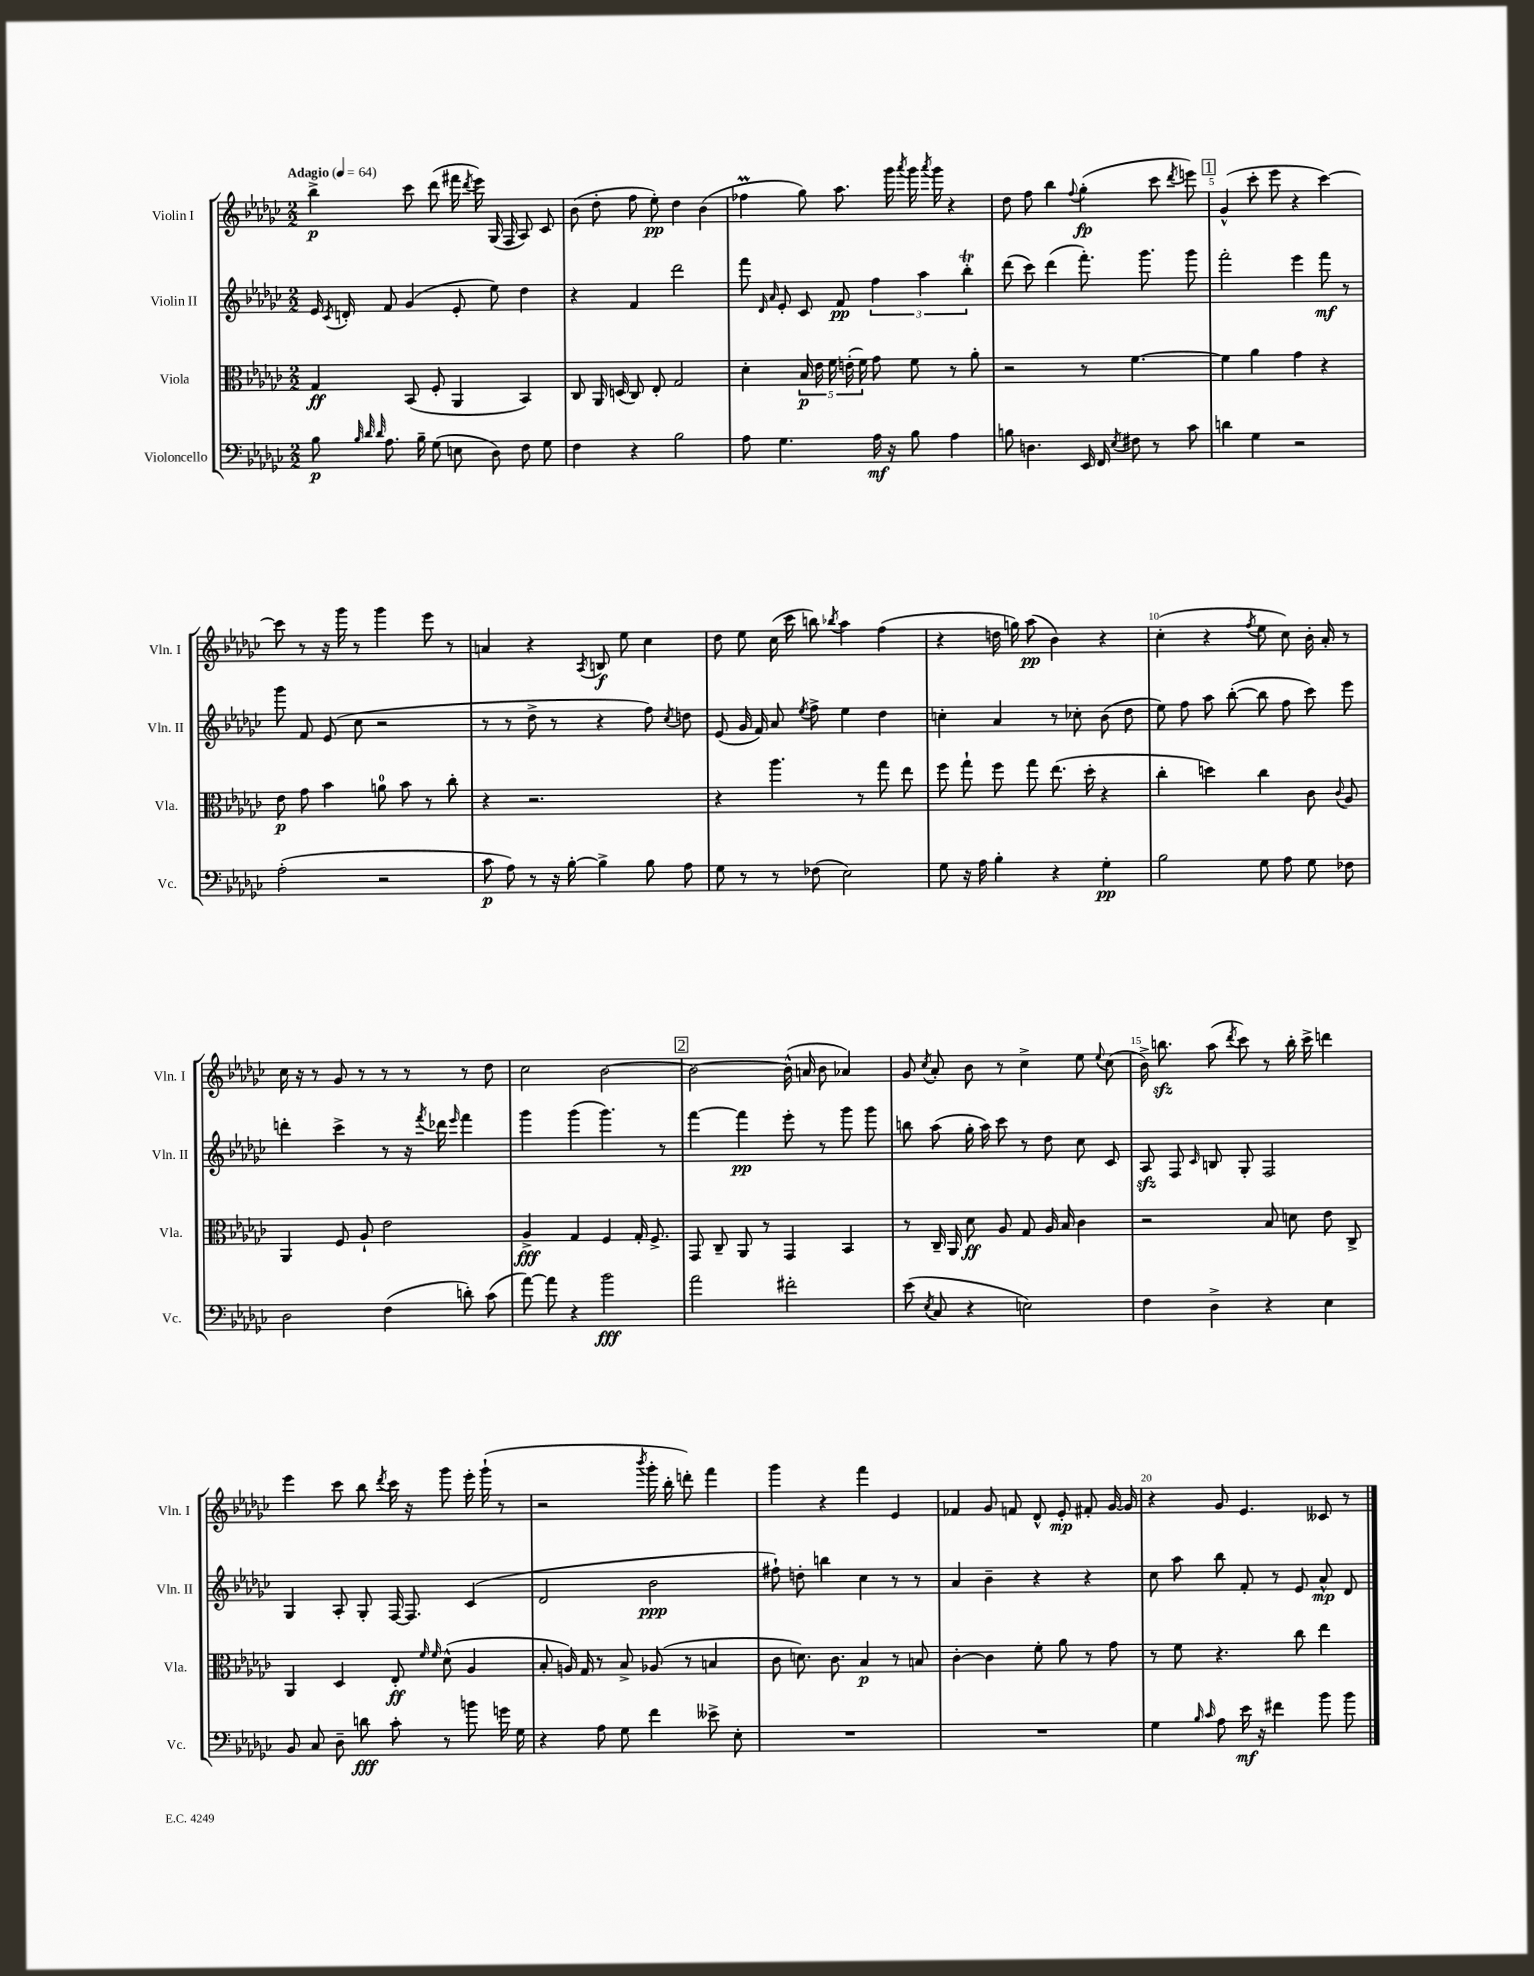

**kern	**kern	**kern	**kern
*staff4	*staff3	*staff2	*staff1
*clefF4	*clefC3	*clefG2	*clefG2
*k[b-e-a-d-g-c-]	*k[b-e-a-d-g-c-]	*k[b-e-a-d-g-c-]	*k[b-e-a-d-g-c-]
*M2/2	*M2/2	*M2/2	*M2/2
*MM64	*MM64	*MM64	*MM64
8B-	4G-	16e-	4bb-^
.	.	8qc-	.
.	.	16d'	.
32qqB-	.	.	.
32qqd-	.	.	.
32qqd-	.	.	.
8.A-	.	8f	.
.	(8BB-	(4g-	8ccc-
16B-~	.	.	.
(8G-	8F'	.	(8ddd-
8E	4AA-	8e-'	16fff#
.	.	.	8qddd-
.	.	.	16eee-)
8D-)	.	8ee-)	(16G-
.	.	.	16F
8F	4BB-)	4dd-	8A-)
8G-	.	.	8c-
=	=	=	=
4F	8C-	4r	(8b-
.	16AA-	.	8dd-'
.	(16D	.	.
4r	8C-)	4f	8ff
.	8E-'	.	8ee-')
2B-	2G-	2ddd-	4dd-
.	.	.	(4b-
=	=	=	=
8A-	4d-'	8fff	4ff-
.	.	16qqd-	.
.	.	16qqa-	.
4.G-	.	8e-'	.
.	20B-	8c-	8gg-)
.	20e-	.	.
.	20f	.	.
.	.	8f	8.aa-
.	(20e'	.	.
.	20f)	.	.
16A-	8g-	6ff	.
16r	.	.	16ggg-
.	.	.	8qaaa-
8B-	8f	.	16ggg-
.	.	6aa-	.
.	.	.	8qaaa-
.	.	.	16ggg-
4A-	8r	.	4r
.	.	6bb-'	.
.	8a-'	.	.
=	=	=	=
8B	2r	(8ddd-	8dd-
4.D	.	8ccc-)	8ff
.	.	(4ddd-	4bb-
.	.	.	8qqff
16EE-	8r	8.fff')	(4gg-'
16FF	.	.	.
8qE-	.	.	.
8F#	[4.f	.	.
.	.	8.ggg-	.
8r	.	.	8ccc-
.	.	.	8qddd-
8c-	.	8ggg-	8eee)
=	=	=	=
4d	4f]	2fff'	(4g-^^
4G-	4a-	.	8ccc-'
.	.	.	8eee-
2r	4g-	4eee-	4r
.	4r	8fff	[4ccc-)
.	.	8r	.
=	=	=	=
(2A-'	8e-	8ggg-	8ccc-]
.	8g-	8f	8r
.	4b-	(8e-	16r
.	.	.	16ggg-
.	.	8cc-	8r
2r	8a	2r	4ggg-
.	8b-	.	.
.	8r	.	8eee-
.	8cc-'	.	8r
=	=	=	=
8c-	4r	8r	4a
8A-)	.	8r	.
8r	2.r	8dd-^	4r
16r	.	8r	.
[16B-'	.	.	.
.	.	.	8qA-
4B-^]	.	4r	8B
.	.	.	8ee-
8B-	.	8ff)	4cc-
.	.	8qcc-	.
8A-	.	8dd	.
=	=	=	=
8G-	4r	(8e-	8dd-
8r	.	16g-	8ee-
.	.	16f)	.
8r	4.aa-	8a-	(16cc-
.	.	.	16ccc-
.	.	8qee-	.
(8F-	.	8ff^	8bb)
.	.	.	8qbb-
2E-)	.	4ee-	4aa-
.	8r	.	.
.	8gg-	4dd-	(4ff
.	8ee-	.	.
=	=	=	=
8G-	8ff	4cc'	4r
16r	8gg-`	.	.
16A-	.	.	.
4B-'	8ff	4a-	16dd
.	.	.	16gg)
.	8gg-	.	(8aa-
4r	(8.ee-	8r	4b-)
.	.	8cc-'	.
.	16dd-'	.	.
4G-'	4r	(8b-	4r
.	.	8dd-	.
=	=	=	=
2B-	4cc-'	8ee-)	(4cc-'
.	.	8ff	.
.	4dd)	8aa-	4r
.	.	([8bb-'	.
.	.	.	8qff
8G-	4cc-	8bb-]	8ee-
8A-	.	8ff	8cc-)
8G-	8c-	8ccc-)	16b-'
.	.	.	16a-'
.	8qqc-	.	.
8F-	8A-	8eee-	8r
=	=	=	=
2D-	4AA-	4ddd'	16cc-
.	.	.	16r
.	.	.	8r
.	8F	4ccc-^	8g-
.	8A-`	.	8r
(4F	2e-	8r	8r
.	.	16r	8r
.	.	8qfff	.
.	.	16ddd-	.
.	.	16qqeee-	.
8d')	.	4fff	8r
(8c-	.	.	8dd-
=	=	=	=
[8a-)	4A-^	4ggg-	2cc-
8a-]	.	.	.
4r	4G-	(4ggg-	.
2b-	4F	4.ggg-)	[2b-
.	16G-'	.	.
.	8.F^	.	.
.	.	8r	.
=	=	=	=
2a-	8GG-	[4fff	2b-_
.	8C-~	.	.
.	8AA-	4fff]	.
.	8r	.	.
2f#'	4GG-	8eee-'	(16b-^^]
.	.	.	16a
.	.	8r	8b-
.	4BB-	8ggg-	4a-)
.	.	8ggg-	.
=	=	=	=
(8e-	8r	8bb	8g-
8qE-	.	.	8qcc-
8C-	16C-~	(8aa-	8a-'
.	16AA-	.	.
4r	8d-	16gg-'	8b-
.	.	16aa-)	.
.	8A-	8ccc-	8r
2E)	8G-	8r	4cc-^
.	16A-	8dd-	.
.	16B-	.	.
.	4c-	8cc-	8ee-
.	.	.	8qqee-
.	.	8c-	(8cc-
=	=	=	=
4F	2r	8A-	16b-^)
.	.	.	8.bb
.	.	8F	.
.	.	16qqc-	.
4D-^	.	8B	(8aa-
.	.	.	8qddd-
.	.	8G-'	8ccc-)
4r	8B-	2F	8r
.	8d	.	16bb'
.	.	.	16ccc-^
4E-	8e-	.	4ddd
.	8C-^	.	.
=	=	=	=
8BB-	4AA-	4G-	4eee-
8C-	.	.	.
8D-~	4D-	8A-'	8ccc-
8d	.	8G-'	8bb-
.	.	.	8qddd-
8c-'	8E-'	[16F	16ccc-
.	.	8.F]	16r
.	16qqf	.	.
.	16qqf	.	.
8r	(8d-^^	.	8ggg-
8b	4A-	(4c-	16eee-'
.	.	.	(16ggg-`
16g	.	.	8r
16G-	.	.	.
=	=	=	=
4r	8B-'	2d-	2r
.	16A)	.	.
.	16G-	.	.
8A-	8r	.	.
8G-	8B-^	.	.
.	.	.	8qbbb-
4f	(8A-	2b-	16ggg-'
.	.	.	16bb-'
.	8r	.	8ddd')
8e--^	4B	.	4fff
8E-'	.	.	.
=	=	=	=
1r	8c-	8ff#`)	4ggg-
.	8.d)	8dd'	.
.	.	4bb	4r
.	8.c-	.	.
.	4B-	4cc-	4fff
.	8r	8r	4e-
.	8B	8r	.
=	=	=	=
1r	[4c-'	4a-	4f-
.	4c-]	4b-~	8g-
.	.	.	8f
.	8f'	4r	8d-^^
.	8a-	.	8e-'
.	8r	4r	8f#'
.	8g-	.	[16g-
.	.	.	16g-]
=	=	=	=
4G-	8r	8cc-	4r
.	8f	8aa-	.
16qqB-	.	.	.
16qqc-	.	.	.
8A-	4.r	8bb-	8g-
16e-	.	8f'	4.e-
16r	.	.	.
4f#	.	8r	.
.	8cc-	8e-	.
8b-	4ee-	8a-^^	8c--
8b-	.	8d-	8r
==	==	==	==
*-	*-	*-	*-
